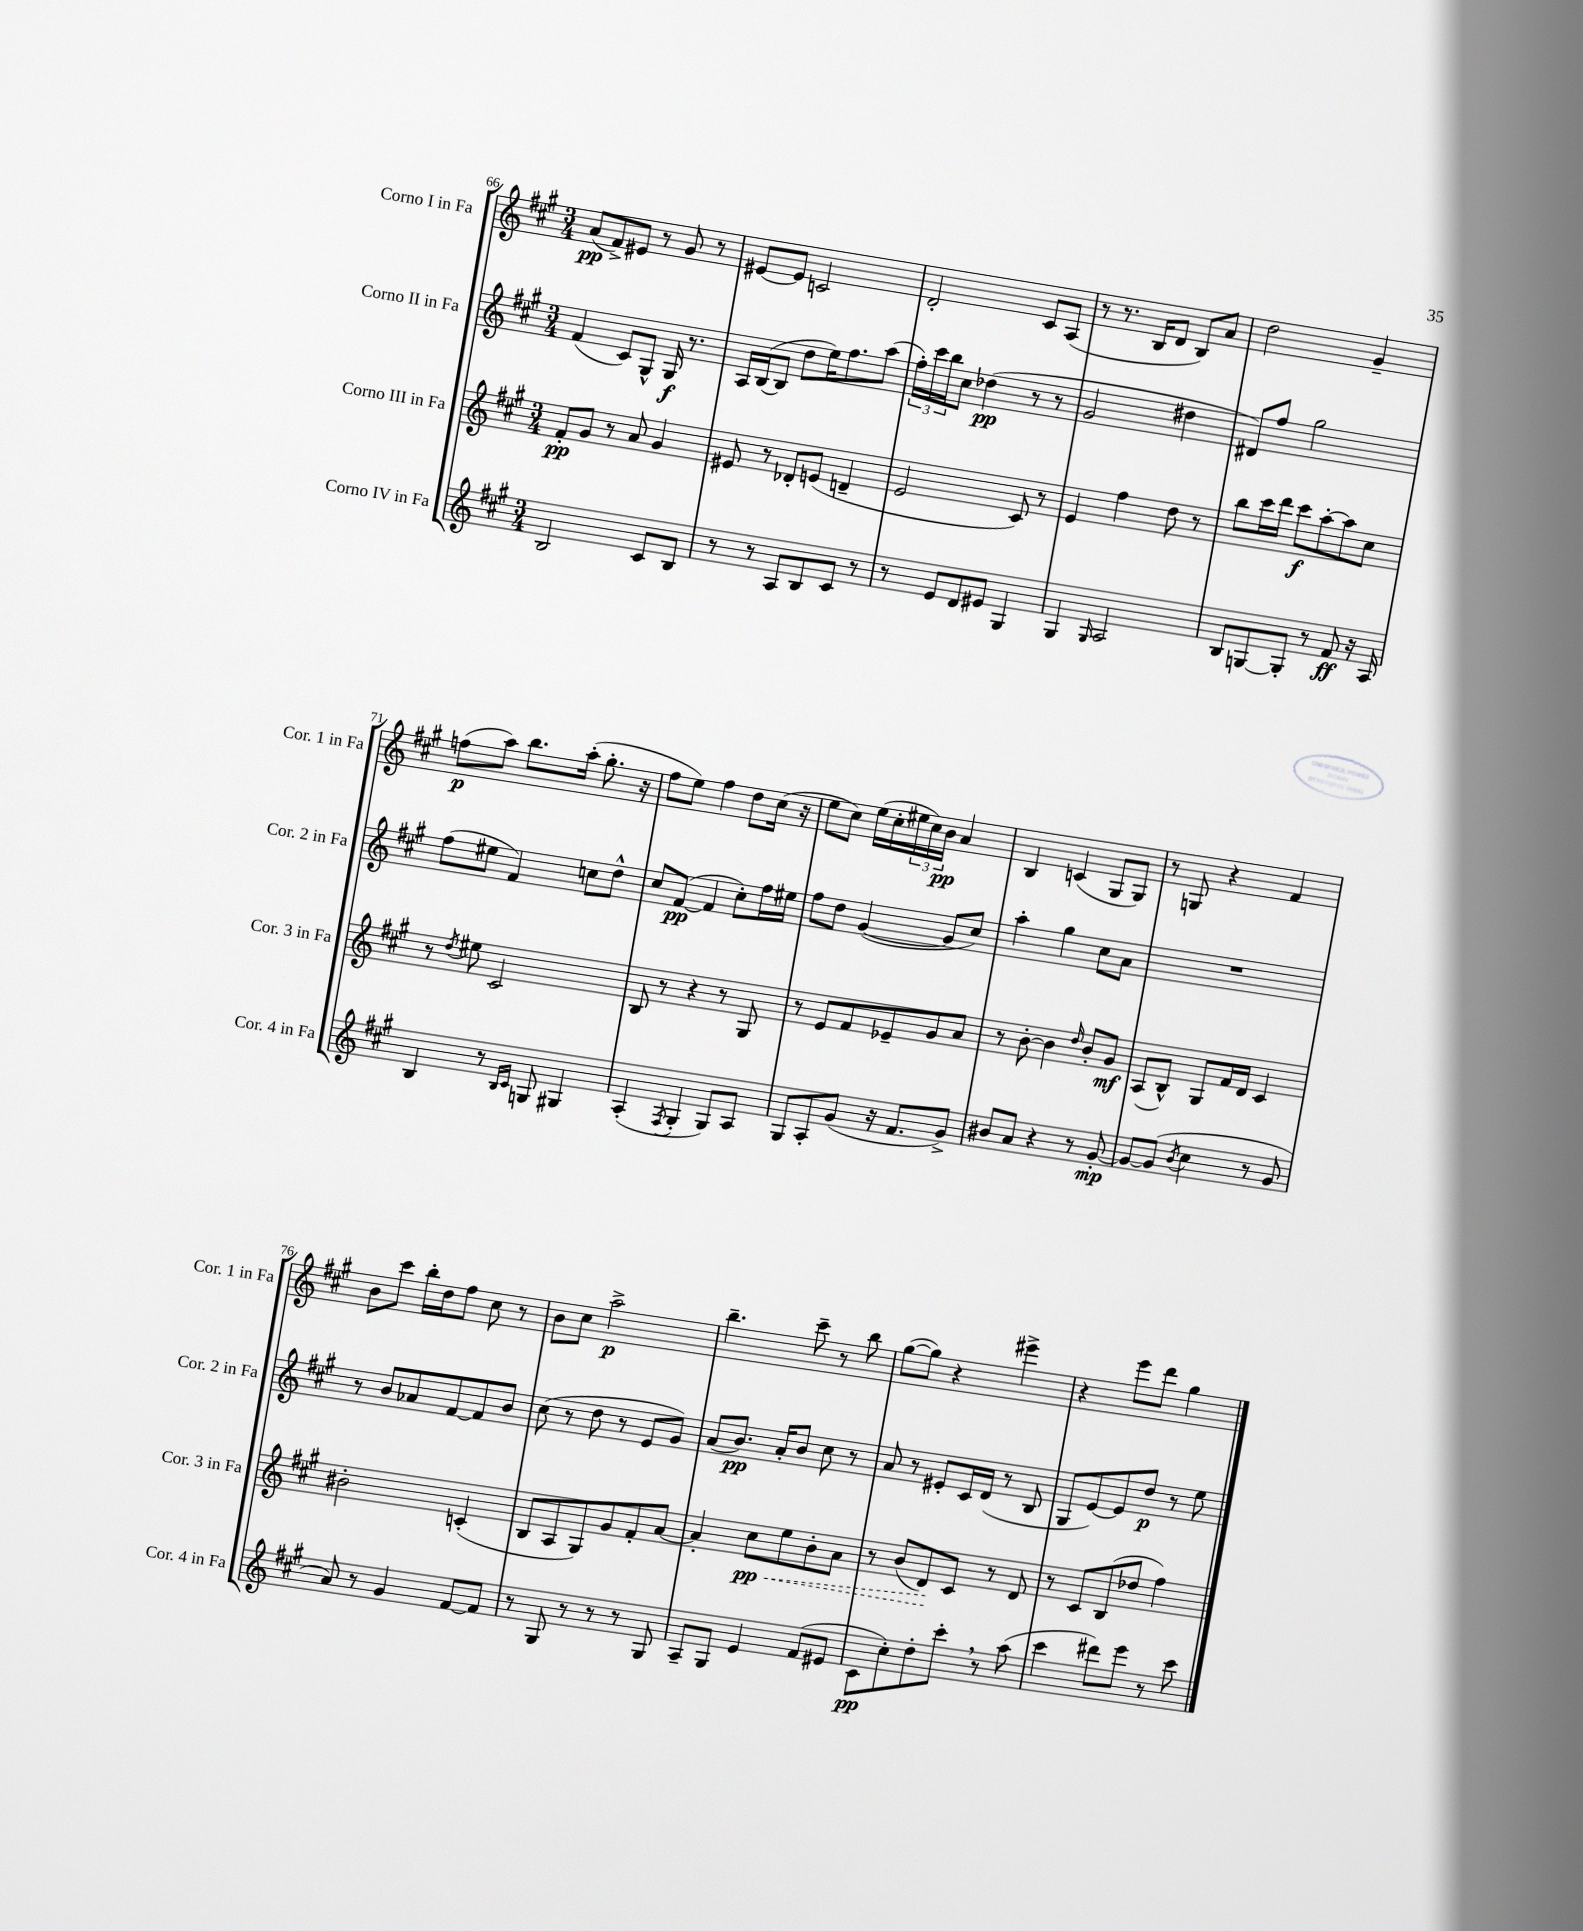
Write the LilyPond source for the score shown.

<<
\new StaffGroup <<
\new Staff = "s0" \with { instrumentName = "Corno I in Fa" shortInstrumentName = "Cor. 1 in Fa" } {
    \clef treble \key a \major \numericTimeSignature \time 3/4
    a'8\pp( fis'8->) eis'8 r8 gis'8 r8 |
    eis'8~ eis'8 c'2 |
    d'2-. cis'8 a8( |
    r8 r8. b16 d'8 b8) a'8 |
    d''2 gis'4-- |
    f''8\p( a''8) b''8. a''16-.( gis''8.-. r16 |
    fis''8 e''8) fis''4 d''8 cis''16( r16 |
    e''8 cis''8) e''16( cis''16-. \tuplet 3/2 { eis''16 cis''16) b'16\pp } a'4 |
    b4 c'4( gis8 gis8) |
    r8 g8 r4 fis'4 |
    b'8 cis'''8 b''16-. d''16 fis''8 cis''8 r8 |
    b'8 cis''8 a''2->\p |
    b''4.-- cis'''8-- r8 b''8 |
    gis''8~( gis''8) r4 eis'''4-> |
    r4 e'''8 d'''8 gis''4 \bar "|." |
}
\new Staff = "s1" \with { instrumentName = "Corno II in Fa" shortInstrumentName = "Cor. 2 in Fa" } {
    \clef treble \key a \major \numericTimeSignature \time 3/4
    fis'4( cis'8) gis8-^ gis16\f r8. |
    a16 b16~( b8 d''8 e''16) fis''8. a''8( |
    \tuplet 3/2 { fis''16-.) cis'''16 b''16 } cis''8 des''4\pp( r8 r8 |
    gis'2 dis''4 |
    dis'8) fis''8 gis''2 |
    fis''8( eis''8 fis'4) c''8 d''8-^ |
    cis''8 fis'8~\pp( fis'4 cis''8-.) fis''16 eis''16 |
    fis''8 d''8 gis'4~( gis'8 cis''8) |
    a''4-. gis''4 cis''8 a'8 |
    R2. |
    r8 b'8 aes'8 fis'8~ fis'8 b'8 |
    cis''8( r8 d''8 r8 e'8 gis'8) |
    a'8( b'8.\pp) a'16-. b'8 cis''8 r8 |
    a'8 r8 eis'8-. cis'16 d'16( r8 b8 |
    gis8 e'8~) e'8 d''8\p r8 e''8 \bar "|." |
}
\new Staff = "s2" \with { instrumentName = "Corno III in Fa" shortInstrumentName = "Cor. 3 in Fa" } {
    \clef treble \key a \major \numericTimeSignature \time 3/4
    fis'8-.\pp gis'8 r8 a'8 gis'4 |
    eis'8 r8 des'8-. e'8( d'4-- |
    e'2 cis'8) r8 |
    e'4 fis''4 d''8 r8 |
    b''8 cis'''16 d'''16 cis'''8\f a''8~-. a''8 cis''8 |
    r8 \acciaccatura { d''8 } eis''8 cis'2 |
    b8 r8 r4 r8 gis8 |
    r8 e'8 fis'8 ees'8-- gis'8 a'8 |
    r8 b'8~-. b'4 \grace { d''16 } b'8-. gis'8\mf |
    a8( b8-^) gis8 fis'16 d'16 cis'4 |
    bis'2-. c'4-.( |
    b8 a8 gis8) gis'8 fis'8-. a'8~ |
    a'4-. \once \override Hairpin.style = #'dashed-line cis''8\pp\< e''8 b'8-. a'8 |
    r8 b'8( d'8\!) cis'8 r8 d'8 |
    r8 cis'8 b8( des''8 fis''4) \bar "|." |
}
\new Staff = "s3" \with { instrumentName = "Corno IV in Fa" shortInstrumentName = "Cor. 4 in Fa" } {
    \clef treble \key a \major \numericTimeSignature \time 3/4
    b2 cis'8 b8 |
    r8 r8 a8 b8 cis'8 r8 |
    r8 e'8 d'8 eis'8 gis4 |
    gis4 \grace { gis16 } a2 |
    b8 g8~ g8-. r8 fis'8\ff r16 a16 |
    b4 r8 \grace { b16 cis'16 } g8 gis4 |
    a4-.( \acciaccatura { fis8 } gis4-. gis8) a8 |
    gis8 a8-. gis'8( r16 fis'8. gis'8->) |
    bis'8 a'8 r4 r8 gis'8~-.\mp |
    gis'8~ gis'8( \acciaccatura { b'8 } cis''4 r8 gis'8 |
    a'8) r8 gis'4 fis'8~ fis'8 |
    r8 gis8 r8 r8 r8 gis8 |
    a8-- gis8 e'4 fis'8( eis'8 |
    cis'8\pp cis''8-.) d''8-. cis'''8-. \breathe r8 a''8( |
    cis'''4 dis'''8) e'''8 r8 cis'''8 \bar "|." |
}
>>
>>
\layout { \context { \Score currentBarNumber = #66 } }
